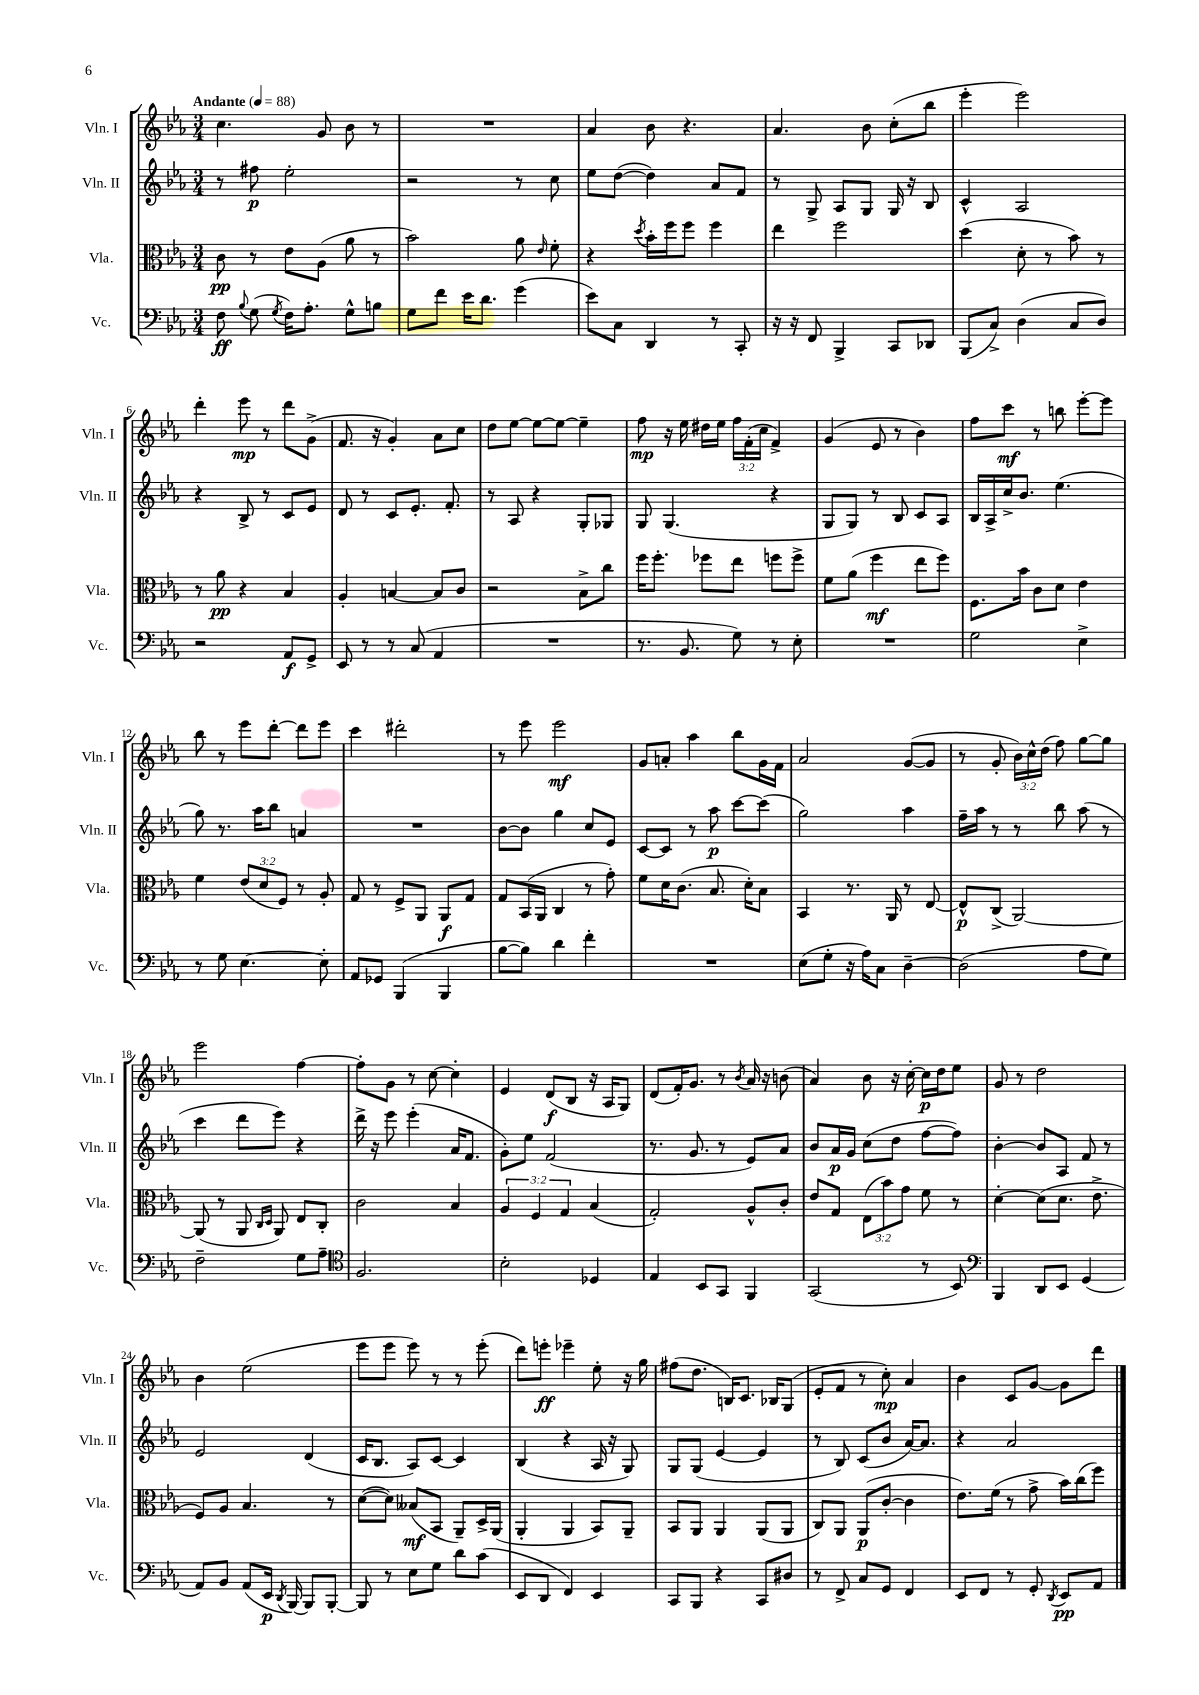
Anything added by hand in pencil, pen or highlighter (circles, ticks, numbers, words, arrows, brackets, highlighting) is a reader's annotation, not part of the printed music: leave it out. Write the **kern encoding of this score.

**kern	**kern	**kern	**kern
*staff4	*staff3	*staff2	*staff1
*clefF4	*clefC3	*clefG2	*clefG2
*k[b-e-a-]	*k[b-e-a-]	*k[b-e-a-]	*k[b-e-a-]
*M3/4	*M3/4	*M3/4	*M3/4
*MM88	*MM88	*MM88	*MM88
8F	8c	8r	4.cc
8qqB-	.	.	.
(8G	8r	8ff#	.
8qG	.	.	.
16F)	8e-	2ee-'	.
8.A-'	.	.	.
.	(8A-	.	8g
8G^^	8a-	.	8b-
8B	8r	.	8r
=	=	=	=
8G	2b-)	2r	2.r
8f	.	.	.
16e-	.	.	.
8.d	.	.	.
(4g	8a-	8r	.
.	16qqe-	.	.
.	8f'	8cc	.
=	=	=	=
8e-)	4r	8ee-	4a-
8C	.	([8dd	.
.	8qdd	.	.
4DD	16b-'	4dd])	8b-
.	16ff	.	.
.	8ff	.	4.r
8r	4ff	8a-	.
8CC'	.	8f	.
=	=	=	=
16r	4ee-	8r	4.a-
16r	.	.	.
8FF	.	8G^	.
4BBB-^	2ff	8A-	.
.	.	8G	8b-
8CC	.	16G	(8cc'
.	.	16r	.
8DD-	.	8B-	8bb-
=	=	=	=
(8BBB-	(4dd	4c^^	4eee-'
8C^)	.	.	.
(4D	8d'	2A-	2eee-)
.	8r	.	.
8C	8b-)	.	.
8D)	8r	.	.
=	=	=	=
2r	8r	4r	4ddd'
.	8a-	.	.
.	4r	8B-^	8eee-
.	.	8r	8r
8AA-	4B-	8c	8ddd
8GG^	.	8e-	(8g^
=	=	=	=
8EE-	4A-'	8d	8.f
8r	.	8r	.
.	.	.	16r
8r	[4B	8c	4g')
(8C	.	8.e-'	.
4AA-	8B]	.	8a-
.	.	8.f'	.
.	8c	.	8cc
=	=	=	=
2.r	2r	8r	8dd
.	.	8A-	[8ee-
.	.	4r	8ee-_
.	.	.	8ee-_
.	8B-^	8G'	4ee-~]
.	8cc	8G-	.
=	=	=	=
8.r	16ff	8G	8ff
.	8.ff'	.	.
.	.	(4.G	16r
8.BB-	.	.	16ee-
.	8ff-	.	16dd#
.	.	.	16ee-
8G)	8ee-	.	24ff
.	.	.	(24f'
.	.	.	24cc
8r	8ff	4r	4f^)
8E-'	8ff^	.	.
=	=	=	=
2.r	8f	8G	(4g
.	(8a-	8G)	.
.	4ff	8r	8e-
.	.	8B-	8r
.	8ee-	8c	4b-)
.	8ff)	8A-	.
=	=	=	=
2G	8.F	16B-	8ff
.	.	16A-^	.
.	.	16cc^	8ccc
.	16b-	8.b-	.
.	8c	.	8r
.	8d	(4.ee-	8bb
4E-^	4e-	.	[8eee-'
.	.	.	8eee-]
=	=	=	=
8r	4f	8gg)	8bb-
8G	.	8.r	8r
[4.E-	(12e-	.	8eee-
.	.	16aa-	.
.	12d	.	.
.	.	8bb-	[8ddd'
.	12F)	.	.
.	8r	4a	8ddd]
8E-']	8A-'	.	8eee-
=	=	=	=
8AA-	8G	2.r	4ccc
8GG-	8r	.	.
(4BBB-	8F^	.	2ddd#'
.	8AA-	.	.
4BBB-	8AA-	.	.
.	8G	.	.
=	=	=	=
[8B-	8G	[8b-	8r
8B-])	(16BB-	8b-]	8eee-
.	16AA-	.	.
4d	4C	4gg	2eee-
4f'	8r	8cc	.
.	8g')	8e-	.
=	=	=	=
2.r	8f	[8c	8g
.	16d	8c]	8a'
.	(8.c	.	.
.	.	8r	4aa-
.	8.B-	8aa-	.
.	.	[8ccc	8bb-
.	16d')	.	.
.	8B-	(8ccc]	16g
.	.	.	16f
=	=	=	=
(8E-	4BB-	2gg)	2a-
8G'	.	.	.
16r	8.r	.	.
16A-)	.	.	.
8C	.	.	.
.	16AA-	.	.
[4D~	8r	4aa-	([8g
.	[8E-	.	8g]
=	=	=	=
(2D]	8E-^^]	16ff~	8r
.	.	16aa-	.
.	(8C^	8r	8g'
.	[2AA-)	8r	24b-)
.	.	.	24cc^^
.	.	.	(24dd
.	.	8bb-	8ff)
8A-	.	(8aa-	[8gg
8G)	.	8r	8gg]
=	=	=	=
2F~	(8AA-]	4ccc	2eee-
.	8r	.	.
.	8AA-	8ddd	.
.	16qqC	.	.
.	16qqD	.	.
.	8AA-)	8eee-)	.
8G	8E-	4r	[4ff
8A-~	8C'	.	.
=	=	=	=
*clefC4	*	*	*
2.F	2c	16ddd^	8ff']
.	.	16r	.
.	.	8eee-	8g
.	.	(4eee-'	8r
.	.	.	[8cc
.	4B-	16a-	4cc']
.	.	8.f	.
=	=	=	=
2B-'	6A-	8g')	4e-
.	.	8ee-	.
.	6F	.	.
.	.	(2f	(8d
.	6G	.	.
.	.	.	8B-
4D-	(4B-	.	16r
.	.	.	16A-
.	.	.	8G)
=	=	=	=
4E-	2G')	8.r	(8d
.	.	.	16f')
.	.	8.g	8.g
8BB-	.	.	.
8GG	.	8r	8r
.	.	.	8qb-
4FF	8A-^^	8e-)	16a-
.	.	.	16r
.	8c'	8a-	(8b
=	=	=	=
(2GG	8e-	8b-	4a-)
.	8G	16a-	.
.	.	16g	.
.	(12E-	(8cc	8b-
.	12b-)	.	.
.	.	8dd	16r
.	12g	.	.
.	.	.	[16cc'
8r	8f	[8ff	16cc]
.	.	.	16dd
8BB-)	8r	8ff])	8ee-
=	=	=	=
*clefF4	*	*	*
4BBB-	[4d'	[4b-'	8g
.	.	.	8r
8DD	(8d]	8b-]	2dd
8EE-	8.d	8A-	.
(4GG	.	8f	.
.	8.e-^	.	.
.	.	8r	.
=	=	=	=
8AA-)	8F)	2e-	4b-
8BB-	8A-	.	.
(8AA-	4.B-	.	(2ee-
16EE-	.	.	.
8qDD	.	.	.
[16BBB-)	.	.	.
8BBB-]	.	(4d	.
[8BBB-'	8r	.	.
=	=	=	=
8BBB-]	([8d	16c	8eee-
.	.	8.B-	.
8r	8d])	.	8eee-
8E-	(8B--	8A-)	8eee-)
8G	8BB-	[8c	8r
8d	8AA-~)	4c]	8r
(8c	16D^	.	(8eee-'
.	(16AA-	.	.
=	=	=	=
8EE-	4AA-'	(4B-	8ddd)
8DD	.	.	8eee'
4FF)	4AA-	4r	4eee-~
4EE-	8BB-)	16A-	8ee-'
.	.	16r	.
.	8AA-~	8G)	16r
.	.	.	16gg
=	=	=	=
8CC	8BB-	8G	(8ff#
8BBB-	8AA-	(8G	8.dd
4r	4AA-	[4e-	.
.	.	.	16B)
.	.	.	8.c
8CC	(8AA-	4e-]	.
.	.	.	16B-
8D#	8AA-	.	(8G
=	=	=	=
8r	8C)	8r	8e-'
8FF^	8AA-	8B-)	8f
8C	(8AA-	(8c	8r
8GG	[8c'	8b-	8cc')
4FF	4c]	[16a-)	4a-
.	.	8.a-]	.
=	=	=	=
8EE-	8.e-)	4r	4b-
8FF	.	.	.
.	(16f	.	.
8r	8r	2a-	8c
8GG'	8g^	.	[8g
8qDD	.	.	.
8EE-	16b-)	.	8g]
.	(16cc	.	.
8AA-	8ff)	.	8ddd
==	==	==	==
*-	*-	*-	*-
